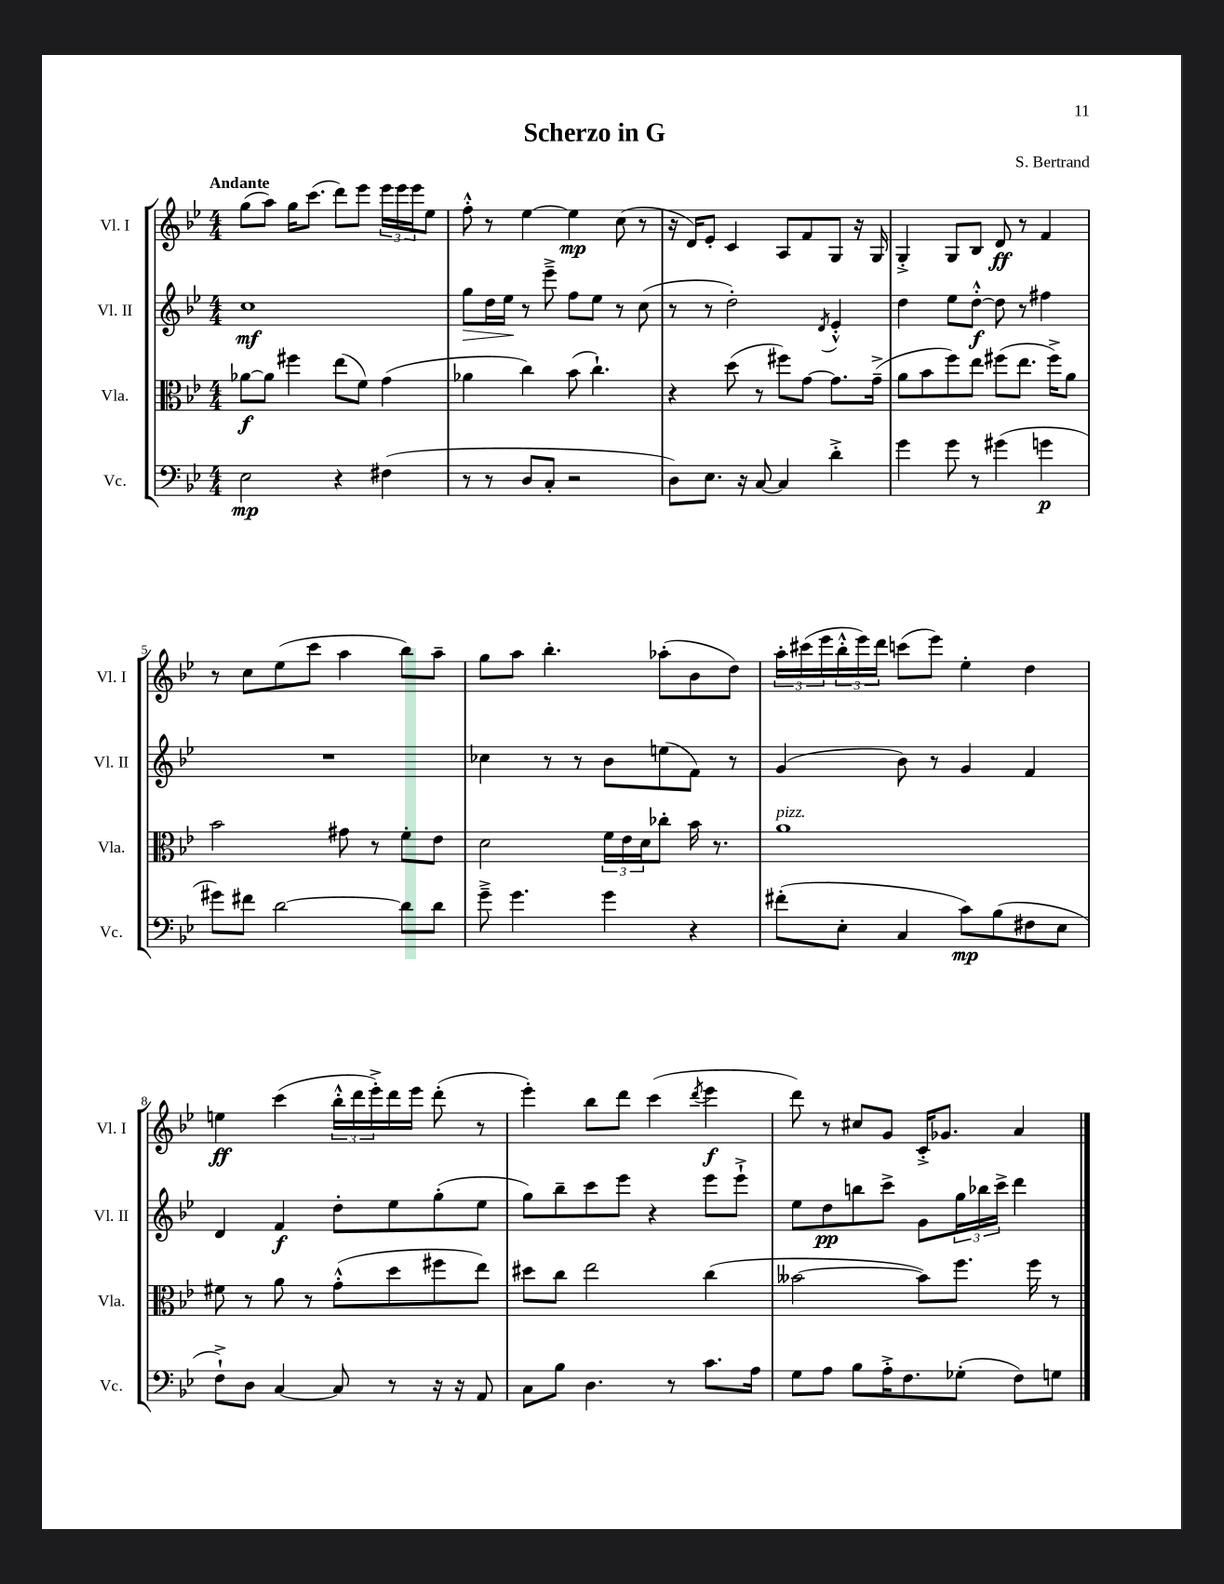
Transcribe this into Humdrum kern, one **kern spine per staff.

**kern	**kern	**kern	**kern
*staff4	*staff3	*staff2	*staff1
*clefF4	*clefC3	*clefG2	*clefG2
*k[b-e-]	*k[b-e-]	*k[b-e-]	*k[b-e-]
*M4/4	*M4/4	*M4/4	*M4/4
2E-\	[8a-\L	1cc	(8gg\L
.	8a-\]J	.	8aa\J)
.	4ff#\	.	16gg\LK
.	.	.	(8.ccc\J
4r	(8ee-\L	.	8ddd\L)
.	8f\J)	.	8eee-\J
(4F#\	(4g\	.	24eee-\LL
.	.	.	24eee-\
.	.	.	24eee-\J
.	.	.	8ee-\J
=	=	=	=
8r	4a-\	8gg\L	8ff'^^\
8r	.	16dd\L	8r
.	.	16ee-\JJ	.
8D/L	4cc\)	8r	[4ee-\
8C'/J	.	8eee-~^\	.
2r	(8b-\	8ff\L	4ee-\]
.	4.cc`\)	8ee-\J	.
.	.	8r	(8cc\
.	.	(8cc\	8r
=	=	=	=
8D\L)	4r	8r	16r
.	.	.	16d/LK)
8.E-\J	.	8r	8e-'/J
.	(8dd\	2dd'\)	4c/
16r	.	.	.
[8C/	8r	.	.
4C/]	8ff#\L)	.	8A/L
.	[8g\J	.	8f/
.	.	8qd/	.
4d'^\	8.g\]L	4e-'^^/	8G/J
.	.	.	16r
.	(16g~^\Jk	.	16G/
=	=	=	=
4g\	8a\L	4dd\	4G'^/
.	8b-\	.	.
8g\	8ff\)	8ee-\L	8G/L
8r	8ee-\J	[8dd'^^\J	8B-/J
(4g#\	(8ff#\L	8dd\]	8d/
.	8.ee-\J	8r	8r
4g\	.	4ff#\	4f/
.	16ff#^\LK)	.	.
.	8a\J	.	.
=	=	=	=
8g#\L)	2b-\	1r	8r
8f#\J	.	.	8cc\L
[2d\	.	.	(8ee-\
.	.	.	8ccc\J
.	8g#\	.	4aa\
.	8r	.	.
8d\]L	8f'\L	.	8bb-\L)
8d\J	8e-\J	.	8aa~\J
=	=	=	=
8g~^\	2d\	4cc-\	8gg\L
4.g\	.	.	8aa\J
.	.	8r	4.bb-'\
.	.	8r	.
4g\	24f\LL	8b-\L	.
.	24e-\	.	.
.	24d\J	.	.
.	8cc-'\J	(8ee\	(8aa-'\L
4r	16b-\	8f\J)	8b-\
.	8.r	.	.
.	.	8r	8dd\J)
=	=	=	=
(8f#'\L	1a	(4g/	24aa'\LL
.	.	.	(24ccc#\
.	.	.	24eee-\
8E-'\J	.	.	24bb-'^^\
.	.	.	24eee-\)
.	.	.	24ddd\JJ
4C/	.	8b-\)	(8ccc\L
.	.	8r	8eee-\J)
8c\L)	.	4g/	4ee-'\
(8B-\	.	.	.
8F#\	.	4f/	4dd\
8E-\J	.	.	.
=	=	=	=
8F`^\L)	8f#\	4d/	4ee\
8D\J	8r	.	.
[4C/	8a\	4f/	(4ccc\
.	8r	.	.
8C/]	(8g'^^\L	8dd'\L	24bb-'^^\LL
.	.	.	24ddd\
.	.	.	24eee-'^\)
8r	8dd\	8ee-\	16ddd\
.	.	.	16eee-\JJ
16r	8ff#\	(8gg'\	(8ddd'\
16r	.	.	.
8AA/	8ee-\J)	8ee-\J	8r
=	=	=	=
8C\L	8dd#\L	8gg\L)	4eee-'\)
8B-\J	8cc\J	8bb-~\	.
4.D\	2ee-\	8ccc\	8bb-\L
.	.	8eee-\J	8ddd\J
.	.	4r	(4ccc\
8r	.	.	.
.	.	.	8qddd/
8.c\L	(4cc\	8eee-\L	4eee-\
.	.	8eee-`^\J	.
16A\Jk	.	.	.
=	=	=	=
8G\L	[2b--\	8ee-\L	8ddd\)
8A\J	.	8dd\	8r
8B-\L	.	8bb\	8cc#/L
16A'^\K	.	8ccc^\J	8g/J
8.F\	.	.	.
.	8b--\]L)	8g\L	16c'^/LK
.	.	.	8.g-/J
(8G-'\J	8.ff\J	24gg\L	.
.	.	24bb-\	.
.	.	24ccc^\JJ	.
8F\L)	.	4ddd\	4a/
.	16ff\	.	.
8G\J	8r	.	.
==	==	==	==
*-	*-	*-	*-
